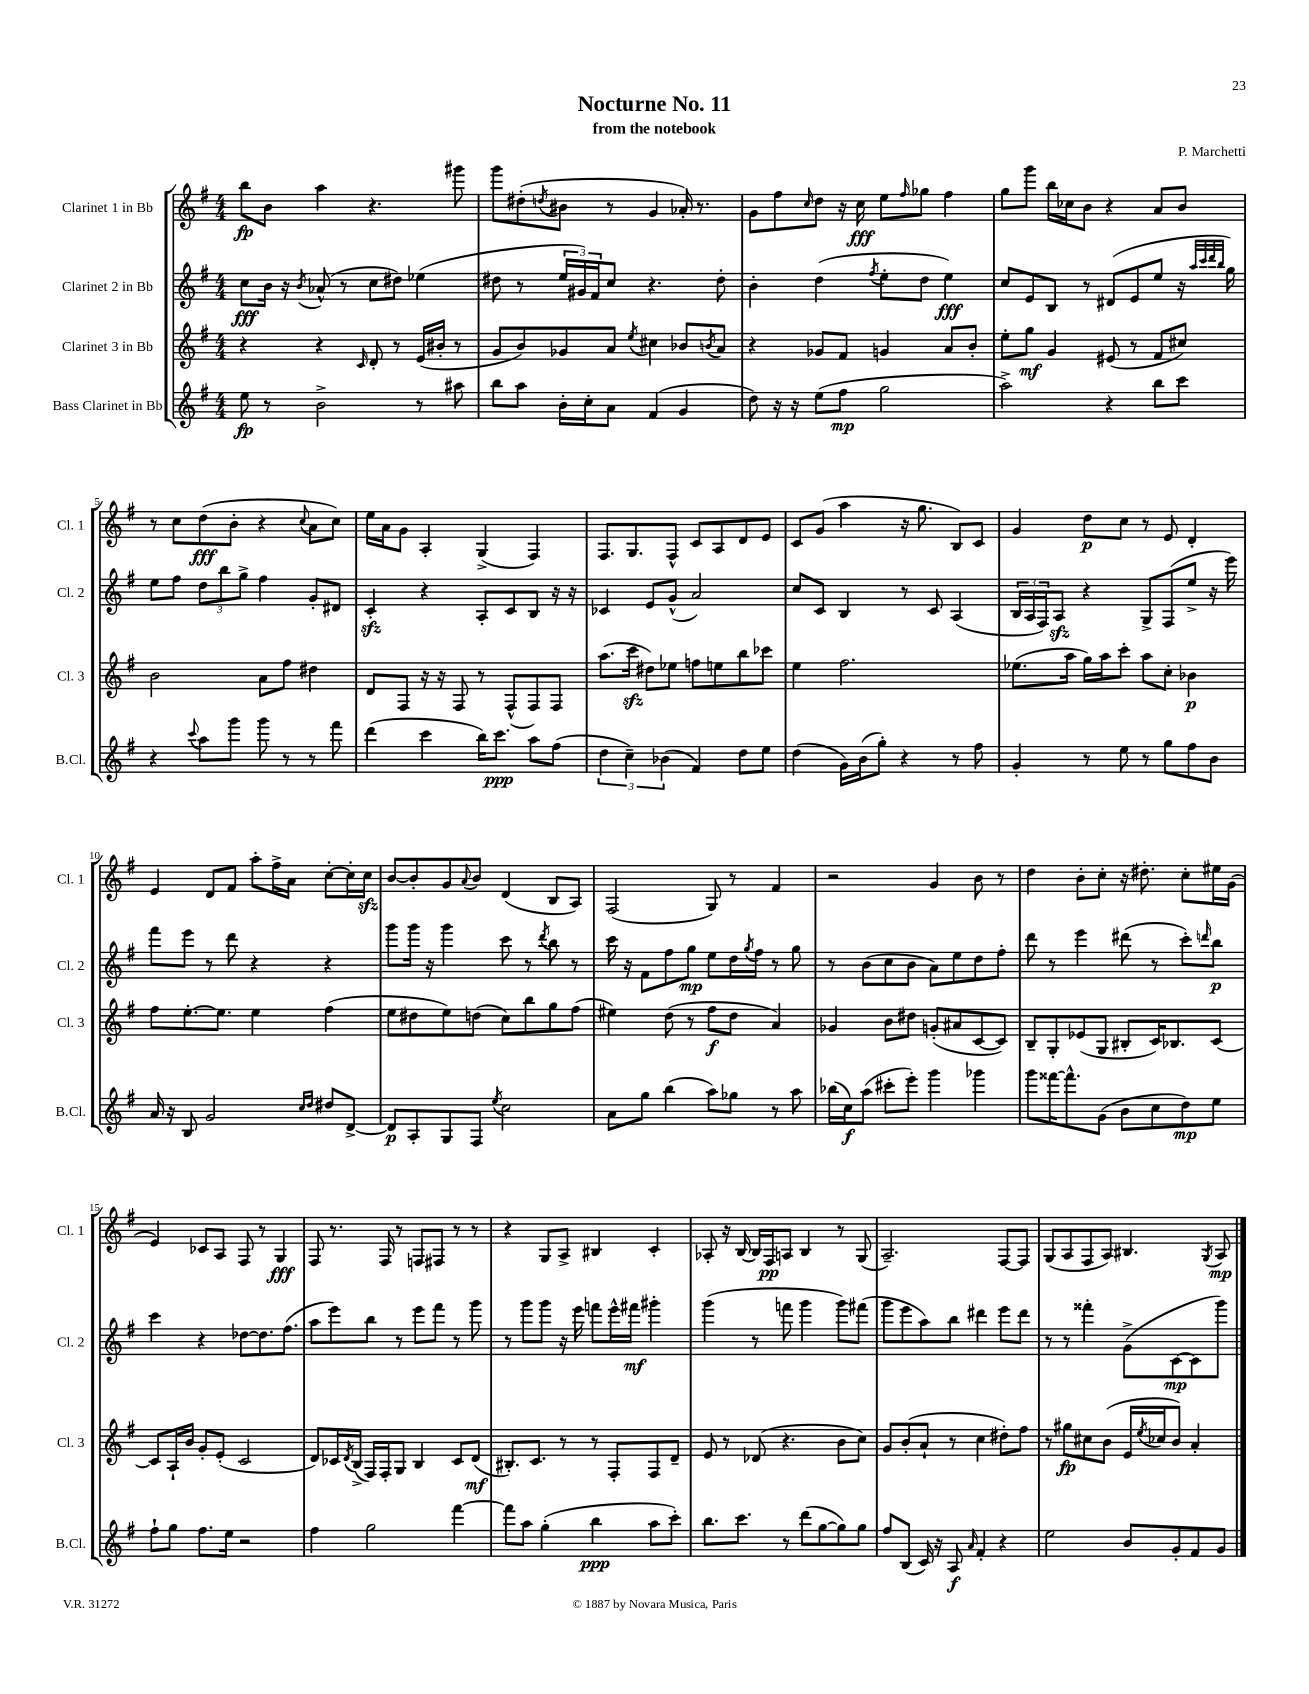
\header { title = "Nocturne No. 11" composer = "P. Marchetti" subtitle = "from the notebook" }
<<
\new StaffGroup <<
\new Staff = "s0" \with { instrumentName = "Clarinet 1 in Bb" shortInstrumentName = "Cl. 1" } {
    \clef treble \key g \major \numericTimeSignature \time 4/4
    b''8\fp b'8 a''4 r4. gis'''8 |
    g'''8 dis''8-.( \acciaccatura { d''8 } bis'8 r8 g'4 aes'16-.) r8. |
    g'8 fis''8 \grace { c''16 } d''8 r16 c''16\fff e''8 \grace { fis''16 } ges''8 fis''4 |
    g''8 g'''8 b''16 ces''16 b'8 r4 a'8 b'8 |
    r8 c''8 d''8\fff( b'8-. r4 \appoggiatura { c''8 } a'8 c''8) |
    e''16 a'16 g'8 a4-. g4->( fis4) |
    fis8. g8. fis8-^ c'8 a8 d'8 e'8 |
    c'8 g'8( a''4 r16 g''8. b8) c'8 |
    g'4 d''8\p c''8 r8 e'8 d'4-. |
    e'4 d'8 fis'8 a''8-. fis''16-> a'16 c''8~-. c''16-. c''16\sfz |
    b'8~ b'8-. g'8 \appoggiatura { a'8 } b'8 d'4( b8 a8) |
    fis2( g8) r8 fis'4 |
    r2 g'4 b'8 r8 |
    d''4 b'8-. c''8-. r16 dis''8.-. c''8-. eis''16 g'16( |
    e'4) ces'8 a8 fis8 r8 g4\fff |
    fis8 r8. fis16 r8 f8 fis8 r8 r8 |
    r4 g8 a8-> bis4 c'4-. |
    aes8-. r16 b16~ b16 fis16\pp a8 b4 r8 g8( |
    a2.--) fis8~ fis8 |
    g8( a8 fis8 a8) bis4. \acciaccatura { g8 } a8\mp \bar "|." |
}
\new Staff = "s1" \with { instrumentName = "Clarinet 2 in Bb" shortInstrumentName = "Cl. 2" } {
    \clef treble \key g \major \numericTimeSignature \time 4/4
    c''8\fff b'16 r16 \acciaccatura { b'8 } aes'8-^( r8 c''8 dis''8) ees''4( |
    dis''8 r8 \tuplet 3/2 { e''16 gis'16) fis'16 } c''8 r4. dis''8-. |
    b'4-. d''4( \acciaccatura { fis''8 } e''8-. d''8 e''4\fff) |
    c''8 e'8 b8 r8 dis'8( e'8 e''8 r16 \grace { a''32 c'''32 d'''32 b''32 } g''16) |
    e''8 fis''8 \tuplet 3/2 { d''8 b''8 g''8-> } fis''4 g'8-. dis'8 |
    c'4-.\sfz r4 a8-. c'8 b8 r16 r16 |
    ces'4 e'8 g'8-^( a'2) |
    c''8 c'8 b4 r8 c'8 a4( |
    \tuplet 3/2 { b16 a16 fis16) } a8\sfz r4 g8-> fis8( e''8-> r16 e'''16) |
    fis'''8 e'''8 r8 d'''8 r4 r4 |
    g'''8 g'''16 r16 g'''4 c'''8 r8 \acciaccatura { d'''8 } b''8 r8 |
    c'''16 r16 fis'8 fis''8 g''8\mp e''8 d''16 \acciaccatura { g''8 } fis''16 r8 g''8 |
    r8 b'8( c''8 b'8 a'8) e''8 d''8 fis''8-. |
    d'''8 r8 e'''4 dis'''8( r8 c'''8-.) \grace { d'''16 } b''8\p |
    c'''4 r4 des''8~ des''8. fis''8.( |
    a''8 e'''8) b''8 r8 e'''8 fis'''8 r8 g'''8 |
    r8 g'''8 g'''8 r16 e'''16 f'''8 e'''16-^ fis'''16\mf gis'''4-. |
    g'''4( r8 f'''8 g'''4 g'''8) fis'''8( |
    g'''8 e'''8 a''8) b''8 dis'''4 e'''8 dis'''8 |
    r8 r8 fisis'''4-. g'8->( c'8~\mp c'8 g'''8) \bar "|." |
}
\new Staff = "s2" \with { instrumentName = "Clarinet 3 in Bb" shortInstrumentName = "Cl. 3" } {
    \clef treble \key g \major \numericTimeSignature \time 4/4
    r4 r4 \grace { c'16 } d'8-. r8 e'16( bis'16-. r8 |
    g'8 b'8) ges'8 a'8 \acciaccatura { e''8 } cis''4 bes'8 \acciaccatura { b'8 } a'8 |
    r4 ges'8 fis'8 g'4 a'8 b'8-. |
    e''8-. g''8\mf g'4 eis'8( r8 fis'8 cis''8) |
    b'2 a'8 fis''8 dis''4 |
    d'8 fis8 r16 r16 fis8 r8 fis8-^( fis8) fis8 |
    a''8.( c'''16\sfz dis''8) ees''8 f''8 e''8 b''8 ces'''8 |
    e''4 fis''2. |
    ees''8.( a''16 g''16) a''16 c'''8-. a''8 c''8-. bes'4\p |
    fis''8 e''8.~-. e''8. e''4 fis''4( |
    e''8 dis''8 e''8) d''8( c''8) b''8 g''8 fis''8( |
    eis''4) d''8( r8 fis''8\f d''8 a'4) |
    ges'4 b'8 dis''8 g'8-.( ais'8 c'8~ c'8) |
    b8-- g8-. ees'8( g8 bis8-. c'16) bes8. c'8~ |
    c'8 a16-! b'16 g'8-. e'8-.( c'2 |
    d'8) ces'16 \acciaccatura { d'8 } b16->( fis16) fis16-. g8 b4 ces'8 d'8\mf( |
    bis8.-.) c'8. r8 r8 fis8-. fis8 d'8-- |
    e'8 r8 des'8( r4. b'8 c''8) |
    g'8 b'8-.( a'8-! r8 c''4 dis''8-.) fis''8 |
    r8 gis''8\fp cis''8 b'8( e'16 \acciaccatura { e''8 } ces''16 b'8) a'4-. \bar "|." |
}
\new Staff = "s3" \with { instrumentName = "Bass Clarinet in Bb" shortInstrumentName = "B.Cl." } {
    \clef treble \key g \major \numericTimeSignature \time 4/4
    e''8\fp r8 b'2-> r8 ais''8 |
    b''8 a''8 b'16-. c''16-. a'8 fis'4( g'4 |
    d''8) r16 r16 e''8( fis''8\mp g''2 |
    a''2->) r4 b''8 c'''8 |
    r4 \appoggiatura { c'''8 } a''8 g'''8 g'''8 r8 r8 fis'''8 |
    d'''4( c'''4 b''16) c'''8.\ppp a''8 fis''8( |
    \tuplet 3/2 { d''4 c''4--) bes'4( } fis'4) d''8 e''8 |
    d''4( g'16) b'16( g''8-.) r4 r8 fis''8 |
    g'4-. r8 e''8 r8 g''8 fis''8 b'8 |
    a'16 r16 b8 g'2 \grace { c''16 d''16 } dis''8 d'8~-> |
    d'8\p a8-. g8 fis8 \acciaccatura { e''8 } c''2 |
    a'8 g''8 b''4( a''8) ges''8 r8 a''8 |
    bes''16( c''16\f) a''8( cis'''8-. e'''8-.) g'''4 ges'''4 |
    g'''8 fisis'''16~ fisis'''8.-^ g'8( b'8 c''8 d''8\mp) e''8 |
    fis''8-! g''8 fis''8. e''16 r2 |
    fis''4 g''2 fis'''4~ |
    fis'''8 a''8 g''4-.( b''4\ppp a''8 c'''8-.) |
    b''8. c'''8. r8 d'''8( g''8~ g''8) g''8 |
    fis''8 b8( c'16) r16 a8\f \grace { a'16 } fis'4-. r4 |
    e''2 b'8 g'8-. fis'8 g'8 \bar "|." |
}
>>
>>
